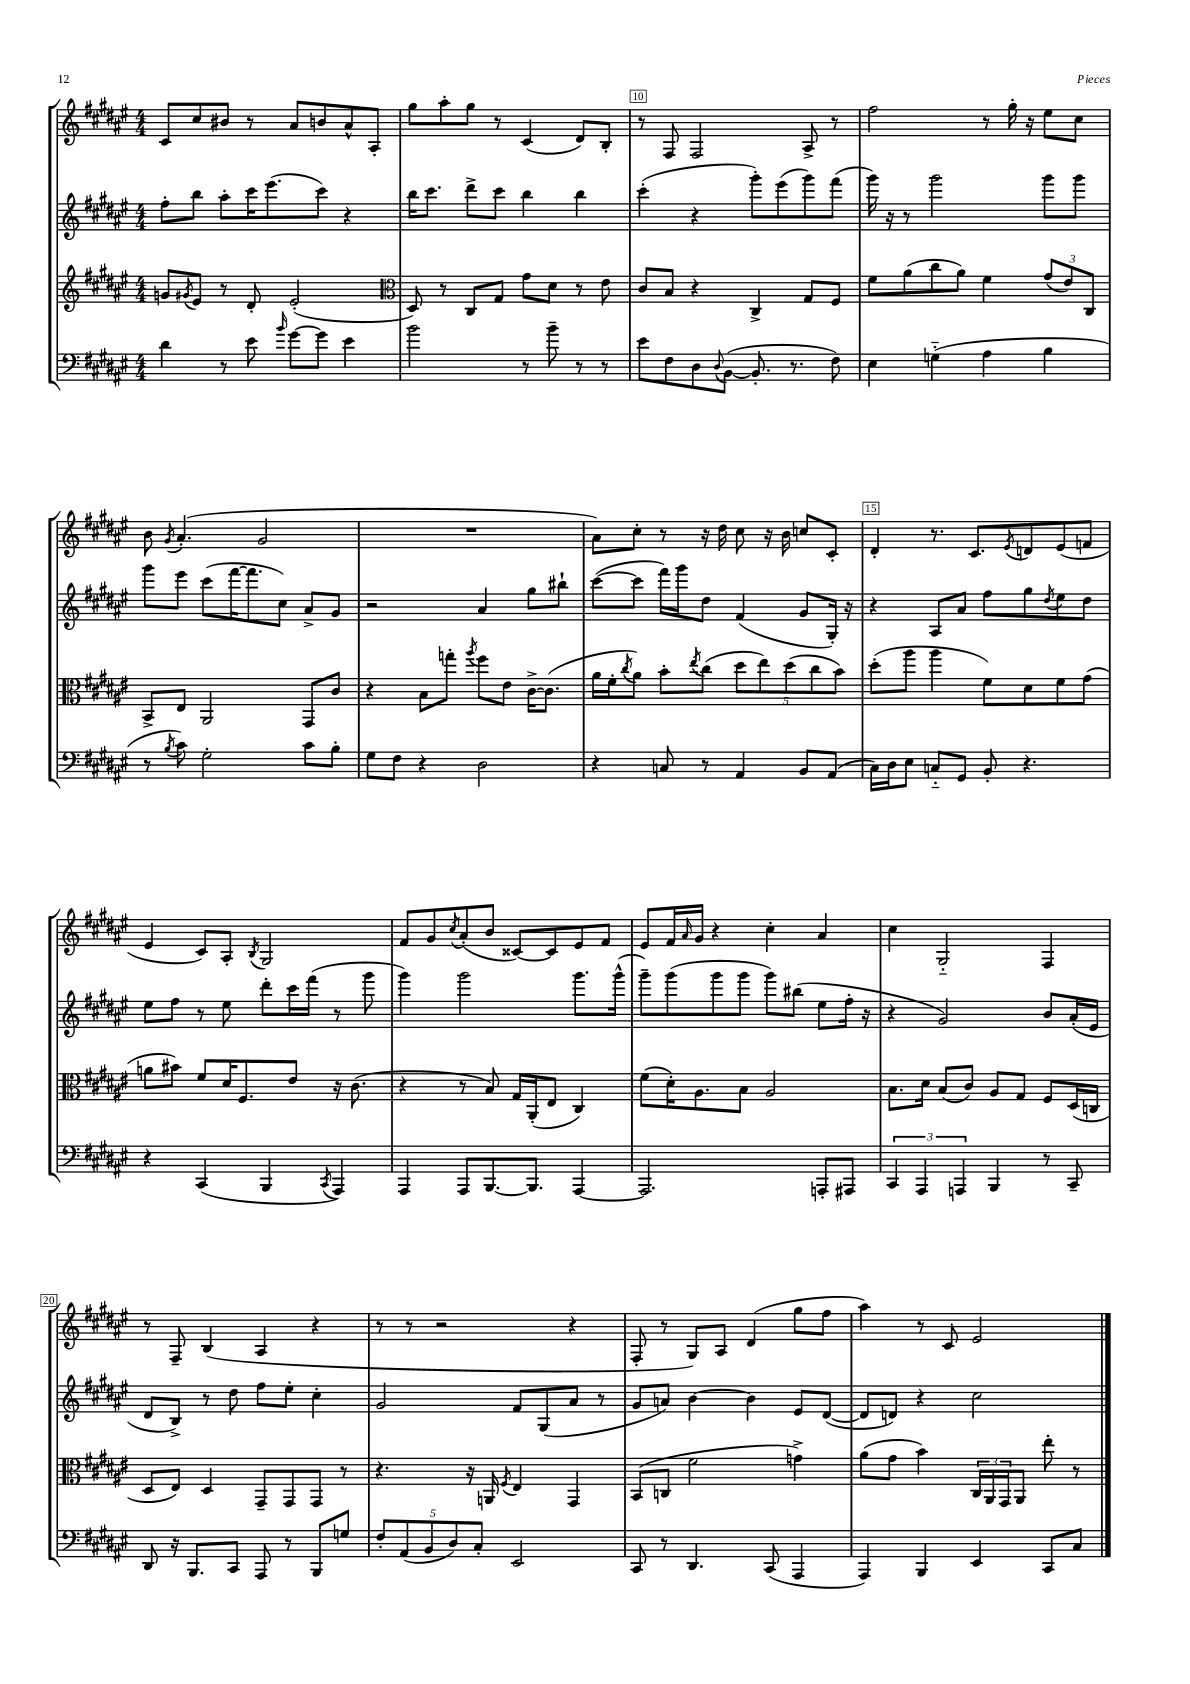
<<
\new StaffGroup <<
\new Staff = "s0" {
    \clef treble \key fis \major \numericTimeSignature \time 4/4
    cis'8 cis''8 bis'8 r8 ais'8 b'8 ais'8-^ ais8-. |
    gis''8 ais''8-. gis''8 r8 cis'4( dis'8) b8-. |
    r8 fis8 fis2 ais8-> r8 |
    fis''2 r8 gis''16-. r16 eis''8 cis''8 |
    b'8 \acciaccatura { gis'8 } ais'4.-.( gis'2 |
    R1 |
    ais'8) cis''8-. r8 r16 dis''16 cis''8 r16 b'16 c''8 cis'8-. |
    dis'4-. r8. cis'8. \acciaccatura { eis'8 } d'8 eis'8( f'8 |
    eis'4 cis'8) ais8-. \acciaccatura { b8 } gis2 |
    fis'8 gis'8 \acciaccatura { cis''8 } ais'8-.( b'8 cisis'8~) cisis'8 eis'8 fis'8 |
    eis'8 fis'16 \grace { ais'16 } gis'16 r4 cis''4-. ais'4 |
    cis''4 gis2-_ fis4 |
    r8 fis8-- b4( ais4 r4 |
    r8 r8 r2 r4 |
    fis8-. r8 gis8) ais8 dis'4( gis''8 fis''8 |
    ais''4) r8 cis'8 eis'2 \bar "|." |
}
\new Staff = "s1" {
    \clef treble \key fis \major \numericTimeSignature \time 4/4
    fis''8-. b''8 ais''8-. cis'''16 eis'''8.( cis'''8) r4 |
    b''16 cis'''8. dis'''8-> cis'''8 b''4 b''4 |
    cis'''4-.( r4 gis'''8-.) eis'''8( gis'''8) fis'''8( |
    gis'''16) r16 r8 gis'''2 gis'''8 gis'''8 |
    gis'''8 eis'''8 cis'''8( fis'''16~ fis'''8. cis''8) ais'8-> gis'8 |
    r2 ais'4 gis''8 bis''8-! |
    cis'''8~( cis'''8 fis'''16) gis'''16 dis''8 fis'4( gis'8 gis16-.) r16 |
    r4 ais8 ais'8 fis''8 gis''8 \acciaccatura { dis''8 } eis''8 dis''8 |
    eis''8 fis''8 r8 eis''8 dis'''8-. cis'''16 fis'''16( r8 gis'''8 |
    gis'''4) gis'''2 gis'''8. gis'''16-^( |
    gis'''8--) gis'''8( gis'''8 gis'''8 gis'''8) bis''8( eis''8 fis''16-. r16 |
    r4 gis'2) b'8 ais'16-.( eis'16 |
    dis'8 b8->) r8 dis''8 fis''8 eis''8-. cis''4-. |
    gis'2 fis'8 gis8( ais'8 r8 |
    gis'8 a'8) b'4~ b'4 eis'8 dis'8~( |
    dis'8 d'8) r4 cis''2 \bar "|." |
}
\new Staff = "s2" {
    \clef treble \key fis \major \numericTimeSignature \time 4/4
    g'8 \acciaccatura { gis'8 } eis'8 r8 dis'8-. eis'2-.( |
    \clef alto dis8) r8 cis8 gis8 gis'8 dis'8 r8 eis'8 |
    cis'8 b8 r4 cis4-> gis8 fis8 |
    fis'8 ais'8( cis''8 ais'8) fis'4 \tuplet 3/2 { gis'8( eis'8) cis8 } |
    b,8-> eis8 ais,2 gis,8 cis'8 |
    r4 b8 g''8-. \acciaccatura { ais''8 } fis''8 eis'8 cis'16~-> cis'8.( |
    ais'16 fis'16-. \acciaccatura { cis''8 } ais'8) b'8-. \acciaccatura { eis''8 } cis''8( \tuplet 5/4 { dis''8 eis''8) dis''8( cis''8 b'8) } |
    dis''8-.( ais''8 ais''4 fis'8) dis'8 fis'8 gis'8( |
    a'8 bis'8) fis'8 dis'16 fis8. eis'8 r16 cis'8.( |
    r4 r8 b8) gis16 ais,16-.( eis8 cis4) |
    fis'8( dis'16-.) ais8. b8 ais2 |
    b8. dis'16 b8( cis'8) ais8 gis8 fis8 dis16( c16 |
    dis8 eis8) dis4 gis,8-- gis,8 gis,8 r8 |
    r4. r16 a,16 \acciaccatura { fis8 } eis4 gis,4 |
    b,8( c8 fis'2 g'4->) |
    ais'8( gis'8 b'4) \tuplet 3/2 { cis16 ais,16 gis,16 } ais,8 eis''8-. r8 \bar "|." |
}
\new Staff = "s3" {
    \clef bass \key fis \major \numericTimeSignature \time 4/4
    dis'4 r8 eis'8 \grace { b'16 } gis'8~ gis'8 eis'4 |
    b'2 r8 b'8-- r8 r8 |
    eis'8 fis8 dis8 \appoggiatura { dis8 } b,8~( b,8.-. r8. fis8) |
    eis4 g4-_( ais4 b4 |
    r8 \acciaccatura { b8 } cis'8) gis2-. cis'8 b8-. |
    gis8 fis8 r4 dis2 |
    r4 c8 r8 ais,4 b,8 ais,8( |
    cis16) dis16 eis8 c8-_ gis,8 b,8-. r4. |
    r4 cis,4( b,,4 \acciaccatura { cis,8 } ais,,4) |
    ais,,4 ais,,8 b,,8.~ b,,8. ais,,4~ |
    ais,,2. a,,8-. ais,,8 |
    \tuplet 3/2 { cis,4 ais,,4 a,,4 } b,,4 r8 cis,8-- |
    dis,8 r16 b,,8. cis,8 ais,,8 r8 b,,8 g8 |
    \tuplet 5/4 { fis8-. ais,8( b,8 dis8) cis8-. } eis,2 |
    cis,8 r8 dis,4. cis,8( ais,,4 |
    ais,,4) b,,4 eis,4 cis,8 cis8 \bar "|." |
}
>>
>>
\layout { \context { \Score currentBarNumber = #8 \override BarNumber.break-visibility = ##(#f #t #t) barNumberVisibility = #(every-nth-bar-number-visible 5) \override BarNumber.stencil = #(make-stencil-boxer 0.1 0.3 ly:text-interface::print) } }
